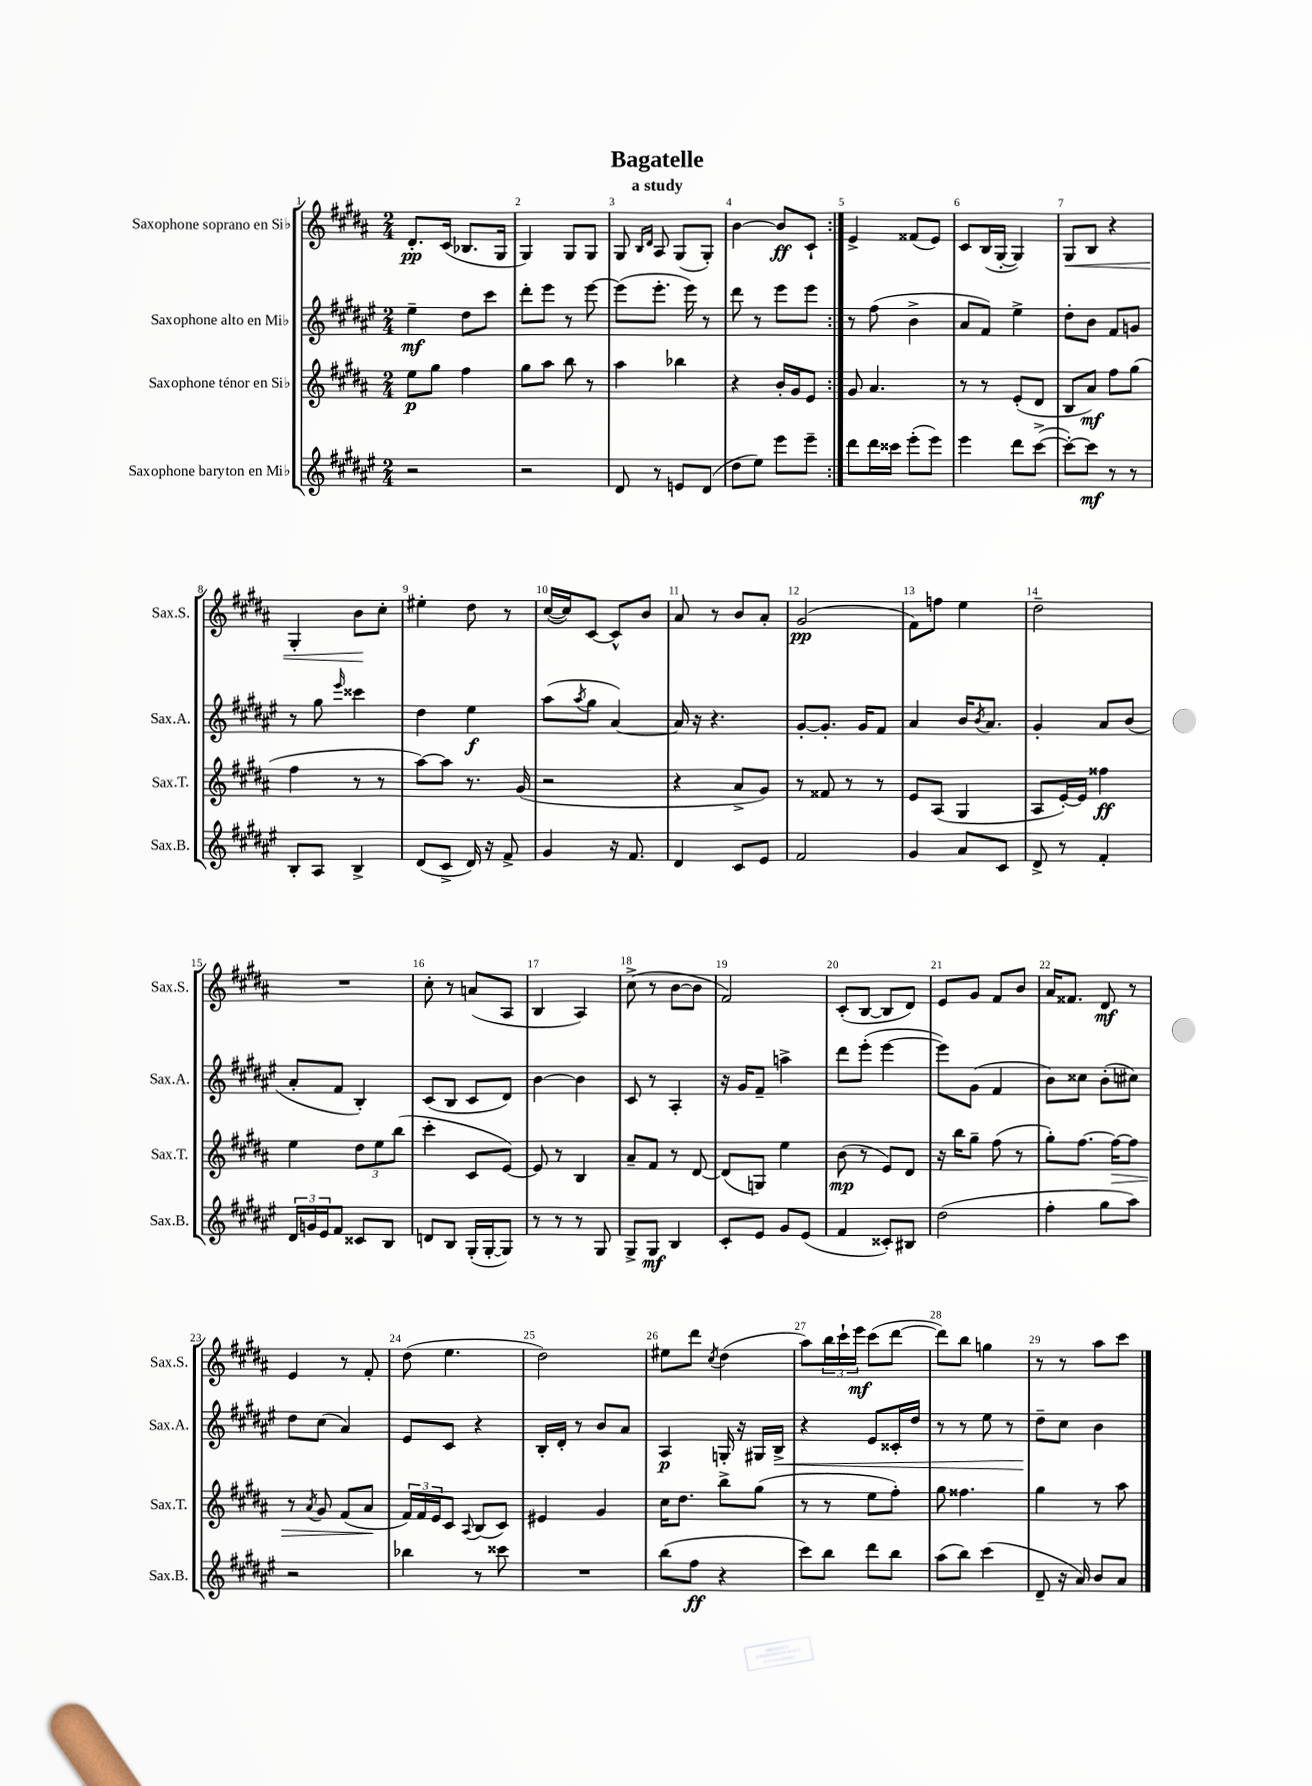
\header { title = "Bagatelle" subtitle = "a study" }
<<
\new StaffGroup <<
\new Staff = "s0" \with { instrumentName = "Saxophone soprano en Sib" shortInstrumentName = "Sax.S." } {
    \clef treble \key b \major \numericTimeSignature \time 2/4
    \repeat volta 2 { dis'8.-.\pp cis'16( bes8. gis16 |
    gis4) gis8 gis8 |
    gis8 \grace { b16 dis'16 } ais8 gis8( gis8-.) |
    b'4~ b'8\ff cis'8-! | }
    e'4-> fisis'8( e'8) |
    cis'8 b16( gis16~-. gis4) |
    gis8\< b8 r4 |
    gis4-. b'8\! cis''8-. |
    eis''4-. dis''8 r8 |
    cis''16~( cis''16) cis'8~ cis'8-^ b'8 |
    ais'8 r8 b'8 ais'8-. |
    gis'2\pp( |
    fis'8) f''8 e''4 |
    dis''2-- |
    R2 |
    cis''8-. r8 a'8( ais8 |
    b4 ais4) |
    cis''8->( r8 b'8~ b'8 |
    fis'2) |
    cis'8-.( b8~ b8 dis'8) |
    e'8 gis'8 fis'8 b'8 |
    ais'16 fisis'8. dis'8\mf r8 |
    e'4 r8 fis'8-. |
    dis''8( e''4. |
    dis''2) |
    eis''8 dis'''8 \acciaccatura { cis''8 } dis''4( |
    ais''8) \tuplet 3/2 { b''16 cis'''16-! e'''16\mf } cis'''8( dis'''8~ |
    dis'''8) b''8 g''4 |
    r8 r8 ais''8 cis'''8 \bar "|." |
}
\new Staff = "s1" \with { instrumentName = "Saxophone alto en Mib" shortInstrumentName = "Sax.A." } {
    \clef treble \key fis \major \numericTimeSignature \time 2/4
    \repeat volta 2 { eis''4--\mf dis''8 cis'''8 |
    dis'''8-. eis'''8 r8 eis'''8~ |
    eis'''8( eis'''8.-. eis'''16) r8 |
    dis'''8 r8 eis'''8 eis'''8 | }
    r8 fis''8( b'4-> |
    ais'8 fis'8) eis''4-> |
    dis''8-. b'8 fis'8 g'8 |
    r8 gis''8 \grace { eis'''16 } cisis'''4 |
    dis''4 eis''4\f |
    ais''8( \acciaccatura { ais''8 } gis''8 ais'4~) |
    ais'16 r16 r4. |
    gis'8~-. gis'8.-. gis'16 fis'8 |
    ais'4 b'16 \acciaccatura { b'8 } ais'8. |
    gis'4-. ais'8 b'8( |
    ais'8-. fis'8 b4-.) |
    cis'8( b8 cis'8 dis'8) |
    b'4~ b'4 |
    cis'8 r8 ais4-. |
    r16 gis'16 fis'8-- a''4-> |
    dis'''8 eis'''8-.( eis'''4~ |
    eis'''8) gis'8( fis'4 |
    b'8) cisis''8 b'8-.( cis''8) |
    dis''8 cis''8( ais'4) |
    eis'8 cis'8 r4 |
    b16-. dis'16-. r8 b'8 ais'8 |
    ais4\p g16-. r16 gis16 b16->\< |
    r4 eis'8 cisis'16-. dis''16 |
    r8 r8 eis''8 r8 |
    dis''8--\! cis''8 b'4 \bar "|." |
}
\new Staff = "s2" \with { instrumentName = "Saxophone ténor en Sib" shortInstrumentName = "Sax.T." } {
    \clef treble \key b \major \numericTimeSignature \time 2/4
    \repeat volta 2 { e''8\p gis''8 fis''4 |
    gis''8 ais''8 b''8 r8 |
    ais''4 bes''4 |
    r4 b'16-. gis'16 e'8 | }
    gis'8 ais'4. |
    r8 r8 e'8-.( dis'8 |
    b8 ais'8\mf) fis''8 gis''8( |
    fis''4 r8 r8 |
    ais''8~) ais''8 r8. gis'16( |
    r2 |
    r4 ais'8-> gis'8) |
    r8 fisis'8 r8 r8 |
    e'8 ais8( gis4 |
    ais8 e'16~-.) e'16 fisis''4\ff |
    e''4 \tuplet 3/2 { dis''8 e''8 b''8( } |
    cis'''4-. cis'8 e'8~) |
    e'8 r8 b4 |
    ais'8-- fis'8 r8 dis'8~ |
    dis'8( g8) e''4 |
    b'8\mp( r8 e'8) dis'8 |
    r16 b''16 gis''8-- fis''8( r8 |
    gis''8-.) fis''8.~ fis''16~\> fis''8 |
    r8 \acciaccatura { ais'8 } gis'8 fis'8( ais'8\! |
    \tuplet 3/2 { fis'16) fis'16 e'16 } cis'8 \appoggiatura { ais8 } b8( cis'8) |
    eis'4 gis'4 |
    cis''16 dis''8. b''8-> gis''8( |
    r8 r8 e''8 fis''8-.) |
    gis''8 fisis''4. |
    gis''4 r8 ais''8 \bar "|." |
}
\new Staff = "s3" \with { instrumentName = "Saxophone baryton en Mib" shortInstrumentName = "Sax.B." } {
    \clef treble \key fis \major \numericTimeSignature \time 2/4
    \repeat volta 2 { r2 |
    r2 |
    dis'8 r8 e'8 dis'8( |
    dis''8 eis''8) eis'''8 eis'''8-- | }
    dis'''8 dis'''16 cisis'''16 eis'''8-.( eis'''8) |
    eis'''4 dis'''8 cis'''8~->( |
    cis'''8~-.) cis'''8\mf r8 r8 |
    b8-. ais8 b4-> |
    dis'8( cis'8-> dis'16) r16 fis'8-> |
    gis'4 r16 fis'8. |
    dis'4 cis'8 eis'8 |
    fis'2 |
    gis'4 ais'8 cis'8 |
    dis'8-> r8 fis'4-. |
    \tuplet 3/2 { dis'16 g'16 eis'16 } fis'8 cisis'8 b8 |
    d'8 b8 gis16-.( gis16~-. gis8) |
    r8 r8 r8 gis8 |
    gis8-> gis8\mf b4 |
    cis'8-. eis'8 gis'8 eis'8( |
    fis'4 cisis'8-.) bis8 |
    dis''2( |
    fis''4-. gis''8 ais''8) |
    r2 |
    bes''4 r8 cisis'''8 |
    R2 |
    b''8( fis''8\ff r4 |
    cis'''8) b''8 dis'''8 b''8 |
    ais''8( b''8) cis'''4( |
    dis'8-- r16 ais'16) b'8 ais'8 \bar "|." |
}
>>
>>
\layout { \context { \Score \override BarNumber.break-visibility = ##(#f #t #t) barNumberVisibility = #all-bar-numbers-visible } }
